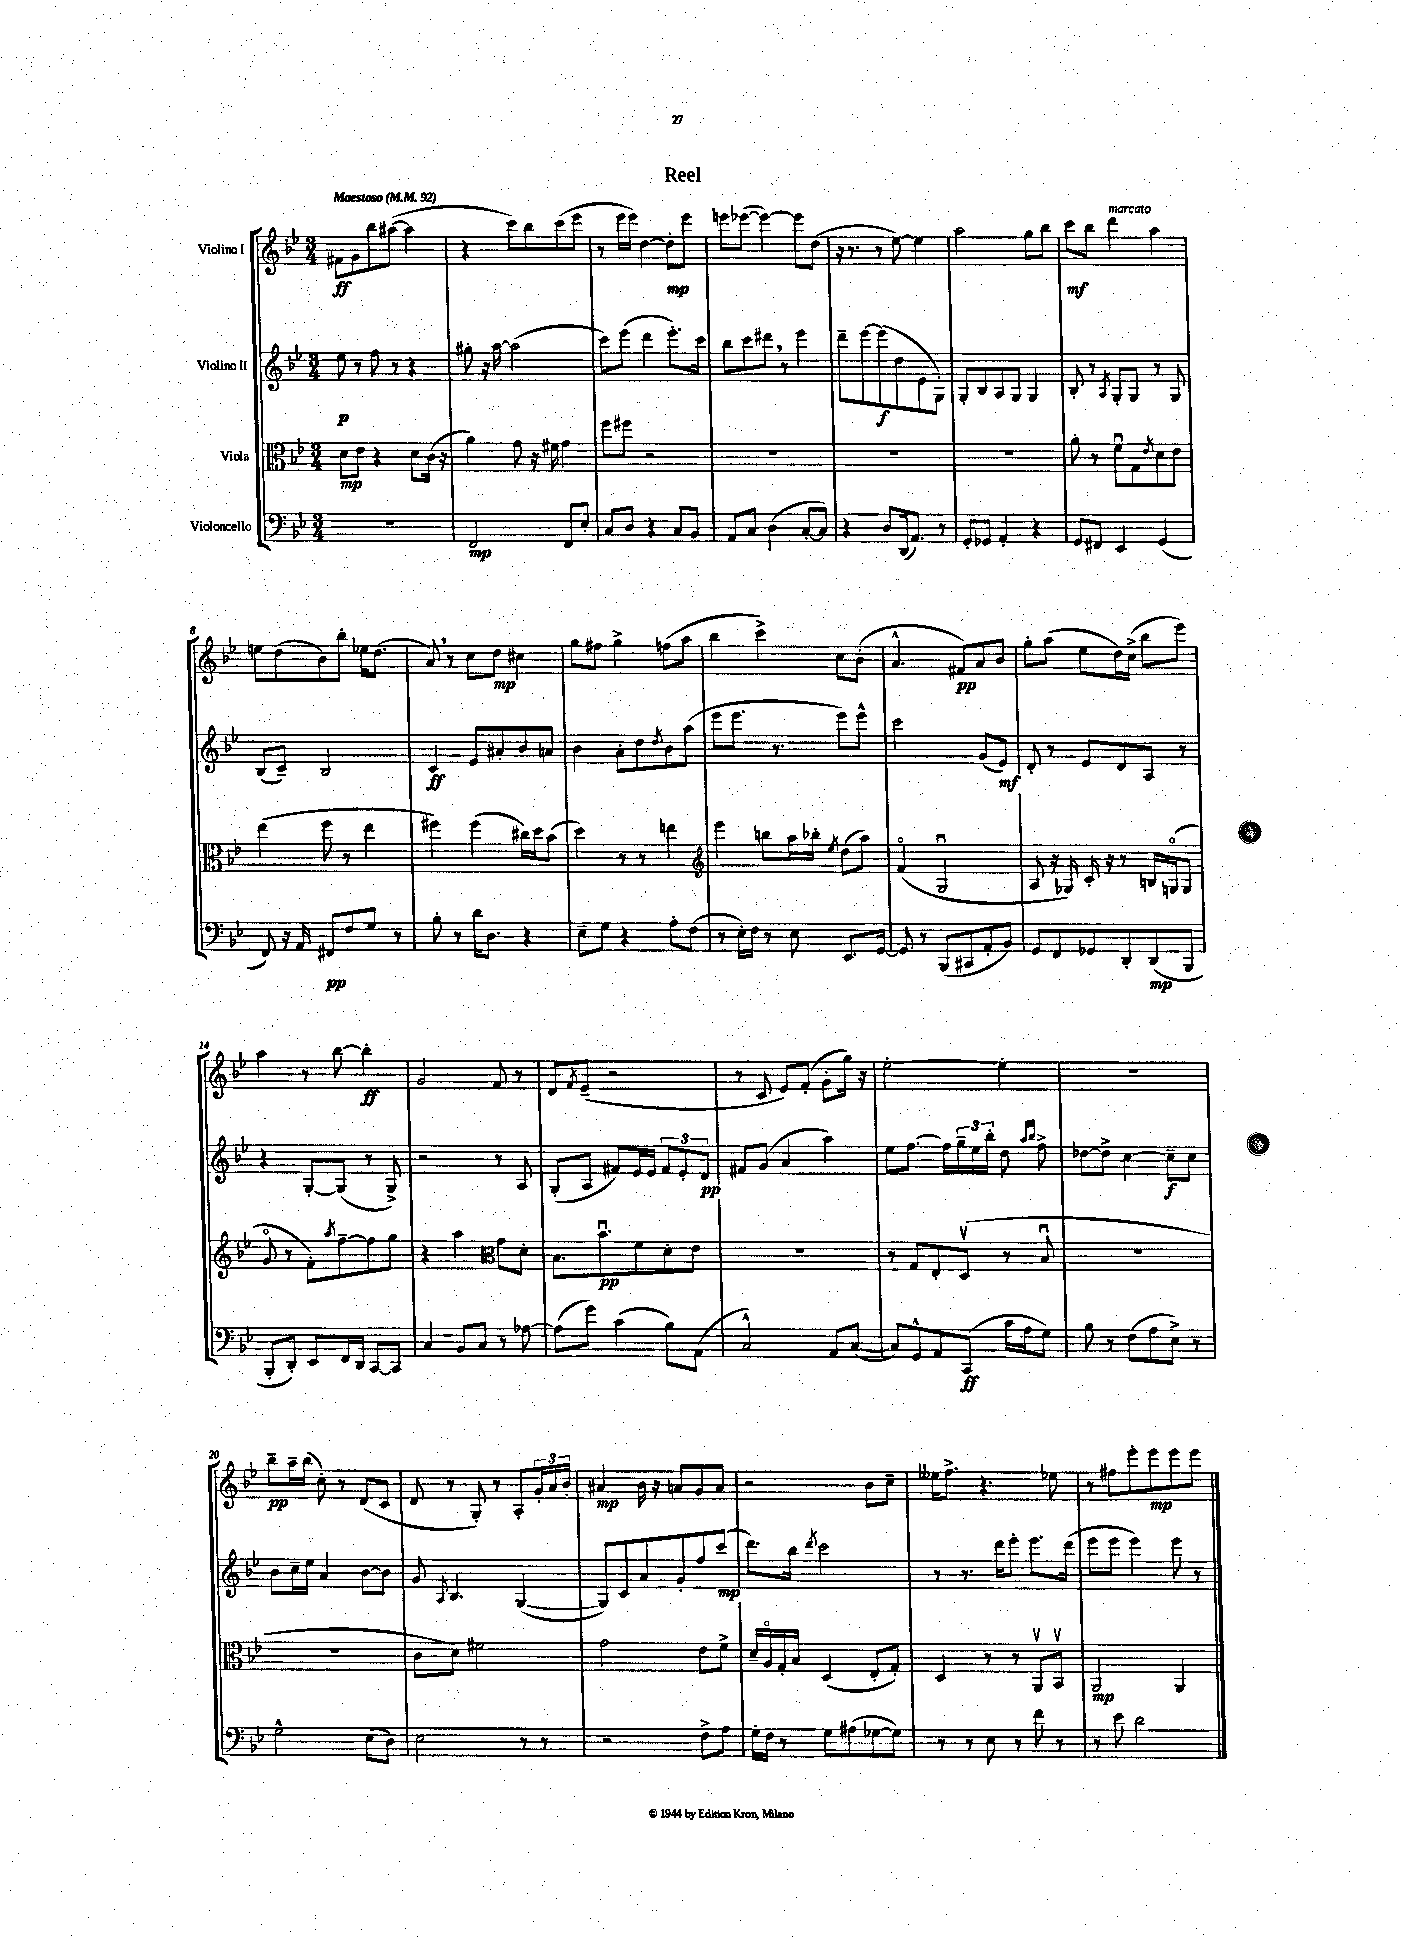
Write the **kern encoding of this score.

**kern	**kern	**kern	**kern
*staff4	*staff3	*staff2	*staff1
*clefF4	*clefC3	*clefG2	*clefG2
*k[b-e-]	*k[b-e-]	*k[b-e-]	*k[b-e-]
*M3/4	*M3/4	*M3/4	*M3/4
*MM92	*MM92	*MM92	*MM92
2.r	8d	8ee-	8f#
.	8e-	8r	8g
.	4r	8ff	8bb-
.	.	8r	([8aa#
.	8d	4r	4aa#]
.	(16c	.	.
.	16r	.	.
=	=	=	=
2FF	4a)	8gg#'	4r
.	.	16r	.
.	.	[16aa	.
.	8g	(2aa]	8ccc)
.	16r	.	8bb-
.	16f#	.	.
8FF	4g	.	(8ccc
8E-'	.	.	8eee-
=	=	=	=
8C	8ff	8ccc)	8r
8D	8ff#	(8eee-	16eee-
.	.	.	16eee-)
4r	2r	4ddd	[4dd
8C	.	8.eee-')	8dd']
8BB-	.	.	8eee-
.	.	16ccc	.
=	=	=	=
8AA	2.r	8bb-	8eee
8C	.	8ccc	([8eee-
(4D	.	8ddd#	4eee-_)
.	.	8r	.
[8C'	.	4eee-	8eee-]
8C])	.	.	(8dd
=	=	=	=
4r	2.r	8ddd~	16r
.	.	.	8.r
.	.	[8eee-	.
8D	.	(8eee-]	8r
(16DD	.	8dd	[8ee-)
8.AA)	.	.	.
.	.	8e-	4ee-]
8r	.	8G')	.
=	=	=	=
8GG'	2.r	8G'	2aa
8GG-	.	8B-	.
4AA'	.	8A	.
.	.	8G	.
4r	.	4G	8gg
.	.	.	8bb-
=	=	=	=
8GG	8a'	8B-'	8ccc
8FF#	8r	8r	8bb-
.	.	8qA	.
4EE-	8fu	8G'	4ddd
.	8G	8G	.
.	8qe-	.	.
(4GG	8d	8r	4aa
.	8e-	8G	.
=	=	=	=
8FF)	(4ee-	(8B-	8ee
16r	.	8c~)	(8dd
16AA	.	.	.
8FF#	8ff	2B-	8b-)
8F	8r	.	8bb-'
8G	4ee-	.	16ee-
.	.	.	(8.dd
8r	.	.	.
=	=	=	=
8B-'	4ff#)	4c	8a)
8r	.	.	8r
16d	(4ff#	8e-	8cc
8.D	.	.	.
.	.	8a#'	8dd
4r	16cc#)	8b-	4cc#
.	16dd	.	.
.	(8b-	8a	.
=	=	=	=
8E-~	4dd)	4b-	8gg
8G	.	.	8ff#
4r	8r	8a'	4gg^
.	8r	8dd	.
.	.	8qdd	.
8A'	4ee	8b-	(8ff
(8F	.	(8aa	8aa
=	=	=	=
*	*clefG2	*	*
8r	4eee-	8eee-	4bb-
16E-')	.	8.eee-	.
16F	.	.	.
8r	8bb	.	4ccc^)
.	.	8.r	.
8E-	16aa	.	.
.	16bb-'	.	.
.	8qee-	.	.
8.EE-	(8dd	8eee-)	8cc
.	8aa)	8eee-^^	(8b-'
[16GG	.	.	.
=	=	=	=
8GG]	(4fo	2ccc	4.a^^
8r	.	.	.
(8BBB-	2Gu	.	.
8CC#	.	.	8f#)
8AA'	.	(8g	8a
8BB-)	.	8e-)	8b-
=	=	=	=
8GG	8A	8d'	8gg'
8FF	16r	8r	(8aa
.	16G-)	.	.
8GG-	16c'	8e-	8ee-
.	16r	.	.
8DD'	8r	8d	16dd)
.	.	.	(16cc^
(8DD	16B	8A	8bb-
.	(16Go	.	.
8BBB-	8G	8r	8eee-)
=	=	=	=
8BBB-'	8go	4r	4aa
8DD')	8r	.	.
8EE-	8f')	[8G'	8r
.	8qaa	.	.
16FF	[8ff~	(8G]	[8bb-
16DD	.	.	.
[8CC	8ff]	8r	4bb-']
8CC]	8gg	8G^)	.
=	=	=	=
4C	4r	2r	2g
8BB-	4aa	.	.
8C	.	.	.
*	*clefC3	*	*
8r	8g	8r	8f
[8A-	8d'	8A	8r
=	=	=	=
(8A-]	8.B-	(8G'	8d
.	.	.	8qf
8g)	.	8A	(8e-~
.	8.b-u	.	.
(4c	.	8f#)	2r
.	8f	16e-	.
.	.	16e-	.
8B-)	8d'	12f#	.
.	.	12e-'	.
(8AA	8e-	.	.
.	.	12d	.
=	=	=	=
2C^^)	2.r	8f#	8r
.	.	(8g	8c
.	.	4a	8e-)
.	.	.	(8f'
8AA	.	4aa)	8g'
([8C	.	.	16gg)
.	.	.	16r
=	=	=	=
8C])	8r	8ee-	[2ee-'
8GG^^	8G	[8.ff	.
8AA	8E-'	.	.
.	.	16ff]	.
(8CC	(8Dv	24gg~	.
.	.	24ee-	.
.	.	24bb-'	.
16c	8r	8dd	4ee-']
16A	.	.	.
.	.	16qqaa	.
.	.	16qqbb-	.
8G)	8B-u	8ff^	.
=	=	=	=
8B-	2.r	[8dd-	2.r
8r	.	8dd-^]	.
(8F	.	[4cc	.
8A	.	.	.
8E-^)	.	8cc~]	.
8r	.	8cc	.
=	=	=	=
2G^^	2.r	8b-	8bb-~
.	.	16cc~	16aa~
.	.	16ee-	(16bb-
.	.	4a	8cc')
.	.	.	8r
(8E-	.	[8b-	(8d
8D)	.	8b-]	8c
=	=	=	=
2E-	8c	8g	8d
.	.	8qqA	.
.	8d)	4.B-	8r
.	2f#	.	8G')
.	.	.	8r
8r	.	([4G	8A'
8r	.	.	24g'
.	.	.	24a
.	.	.	24b-'
=	=	=	=
2r	2g	8G])	4a#
.	.	8c	.
.	.	8a	16b-
.	.	.	16r
.	.	8g'	8a
8F^	8e-	8ff	8g
8A	8f^	(8ccc	8a
=	=	=	=
16G'	16d~	8.ddd)	2r
16F	16Ao	.	.
8r	16G'	.	.
.	16B-	16bb-	.
.	.	8qddd	.
8G	(4D	2ccc	.
(8A#	.	.	.
[8G-	8E-'	.	8b-
8G-])	8G')	.	8cc~
=	=	=	=
8r	4D	8r	16ee--
.	.	.	8.ff^
8r	.	8.r	.
8E-	8r	.	4.r
.	.	16ddd	.
8r	8r	8eee-'	.
8f	8AAv	8.eee-	.
8r	8BB-v	.	8ee-
.	.	(16ddd	.
=	=	=	=
8r	2AA	8eee-	8r
8e-	.	8eee-	8ff#
2d	.	4eee-)	8eee-'
.	.	.	8eee-
.	4AA	8eee-	8eee-
.	.	8r	8eee-
==	==	==	==
*-	*-	*-	*-
